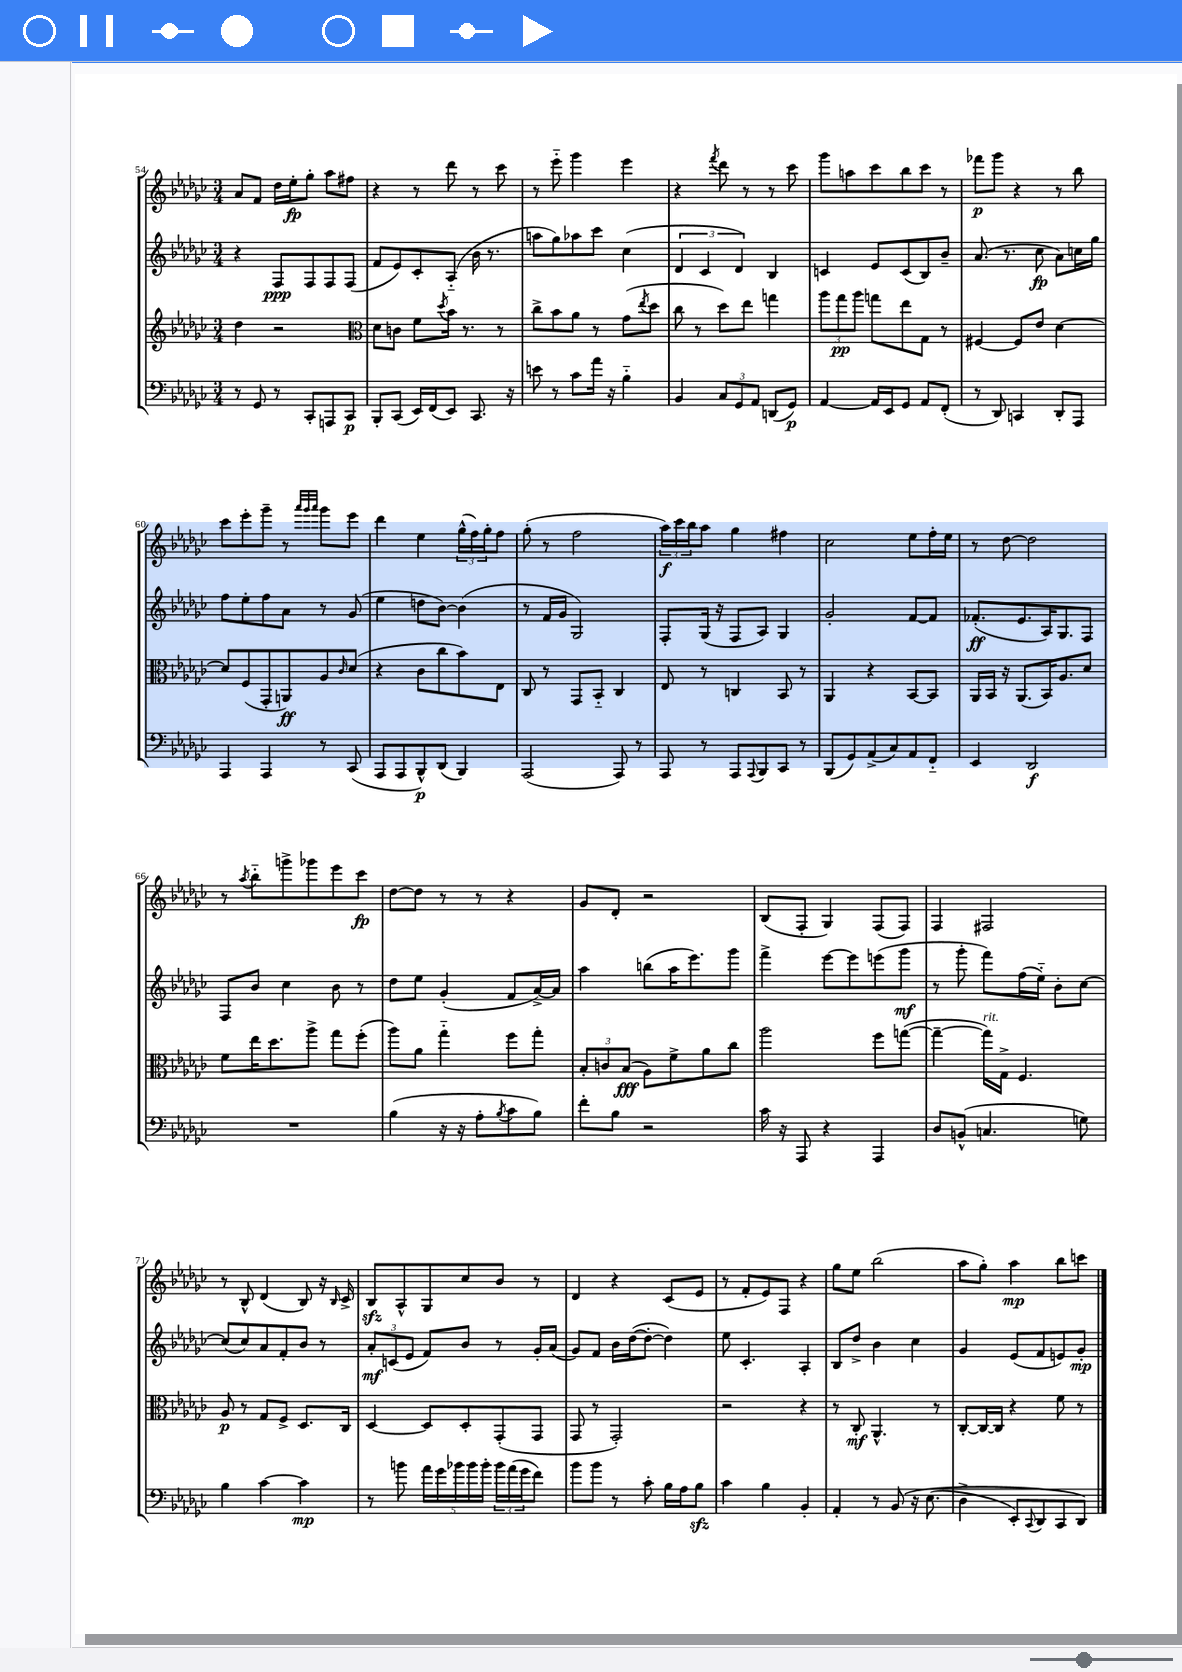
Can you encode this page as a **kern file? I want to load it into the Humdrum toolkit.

**kern	**dynam	**kern	**dynam	**kern	**dynam	**kern	**dynam
*part4	*part4	*part3	*part3	*part2	*part2	*part1	*part1
*staff4	*staff4	*staff3	*staff3	*staff2	*staff2	*staff1	*staff1
*clefF4	*	*clefG2	*	*clefG2	*	*clefG2	*
*k[b-e-a-d-g-c-]	*	*k[b-e-a-d-g-c-]	*	*k[b-e-a-d-g-c-]	*	*k[b-e-a-d-g-c-]	*
*M3/4	*	*M3/4	*	*M3/4	*	*M3/4	*
=54	=54	=54	=54	=54	=54	=54	=54
8r	.	4dd-\	.	4r	.	8a-/L	.
8GG-/	.	.	.	.	.	8f/J	.
8r	.	2r	.	8F/L	ppp	16dd-\LL	.
.	.	.	.	.	.	16ee-'\J	fp
8CC-'/L	.	.	.	8F/	.	8gg-'\J	.
8AAAn/	.	.	.	8F/	.	8aa-\L	.
8CC-/J	p	.	.	(8F/J	.	8ff#X\J	.
=55	=55	=55	=55	=55	=55	=55	=55
*	*	*clefC3	*	*	*	*	*
8BBB-'/L	.	8d-\L	.	8f/L	.	4r	.
(8CC-/J	.	8cn\J	.	8e-/)	.	.	.
16EE-/LL)	.	8f\L	.	8c-'/	.	8r	.
(16FF/J	.	.	.	.	.	.	.
.	.	8qdd-/	.	.	.	.	.
8EE-/J)	.	16b-\Jk	.	(8A-/J	.	8ddd-\	.
.	.	8.r	.	.	.	.	.
8.CC-/	.	.	.	16b-\	.	8r	.
.	.	.	.	8.r	.	.	.
.	.	8r	.	.	.	8ccc-\	.
16r	.	.	.	.	.	.	.
=56	=56	=56	=56	=56	=56	=56	=56
8en\	.	8cc-^\L	.	8aan\L	.	8r	.
8r	.	8b-\	.	8gg-\)	.	8eee-\	.
8c-\L	.	8a-\J	.	8aa-X\	.	4ggg-\	.
16a-\Jk	.	8r	.	8ccc-\J	.	.	.
16r	.	.	.	.	.	.	.
4B-\	.	(8g-\L	.	(4cc-\	.	4eee-\	.
.	.	8qee-/	.	.	.	.	.
.	.	8dd-\J	.	.	.	.	.
=57	=57	=57	=57	=57	=57	=57	=57
4BB-/	.	8cc-\	.	6d-/	.	4r	.
.	.	8r	.	.	.	.	.
.	.	.	.	6c-/	.	.	.
.	.	.	.	.	.	8qfff/	.
12C-/L	.	8dd-\L)	.	.	.	8ddd-\	.
12GG-/	.	.	.	6d-/)	.	.	.
.	.	8ee-\J	.	.	.	8r	.
12AA-/J	.	.	.	.	.	.	.
(8DDn/L	.	4ggn\	.	4B-/	.	8r	.
8GG-/J)	p	.	.	.	.	8ccc-\	.
=58	=58	=58	=58	=58	=58	=58	=58
[4AA-/	.	12aa-\L	.	4cn/	.	8ggg-\L	.
.	.	12gg-\	pp	.	.	.	.
.	.	.	.	.	.	8aan\	.
.	.	12aa-\J	.	.	.	.	.
16AA-/LL]	.	8ggn\L	.	8e-/L	.	8ccc-\	.
16EE-/J	.	.	.	.	.	.	.
8GG-/J	.	8ee-\	.	(8c/	.	8bb-\	.
8AA-/L	.	8G-\J	.	8B-/)	.	8ccc-\J	.
(8FF'/J	.	8r	.	8b-~/J	.	8r	.
=59	=59	=59	=59	=59	=59	=59	=59
8r	.	[4F#X/	.	(8.a-/	.	8fff-X\L	p
8DD-/)	.	.	.	.	.	8ggg-\J	.
.	.	.	.	8.r	.	.	.
4CCn/	.	8F#/L]	.	.	.	4r	.
.	.	8e-/J	.	8cc-\	fp	.	.
8DD-'/L	.	[4d-\	.	8a-\L)	.	8r	.
8AAA-/J	.	.	.	16ccn\L	.	8bb-\	.
.	.	.	.	16gg-\JJ	.	.	.
!!LO:LB:g=z
=60	=60	=60	=60	=60	=60	=60	=60
4AAA-/	.	8d-/L]	.	8ff\L	.	8ccc-\L	.
.	.	(8F/	.	8ee-'\	.	8eee-'\	.
4AAA-/	.	8GG-'/	.	8ff\	.	8ggg-~\J	.
.	.	8AAn/)	ff	8a-\J	.	8r	.
.	.	.	.	.	.	32qqaaa-/LLL	.
.	.	.	.	.	.	32qqggg-/	.
.	.	.	.	.	.	32qqaaa-/JJJ	.
8r	.	8A-/	.	8r	.	8ggg-\L	.
.	.	16qqc-/	.	.	.	.	.
(8CC-/	.	(8d-/J	.	(8g-/	.	8eee-\J	.
=61	=61	=61	=61	=61	=61	=61	=61
8AAA-/L	.	4r	.	4ee-\	.	4ddd-\	.
8AAA-/	.	.	.	.	.	.	.
8BBB-^^/)	p	8c-\L	.	8ddn\L	.	4ee-\	.
(8DD-/J	.	8cc-\	.	[8b-\J)	.	.	.
4BBB-/)	.	8b-\)	.	(4b-\]	.	(24gg-^^\LL	.
.	.	.	.	.	.	24ff\)	.
.	.	.	.	.	.	24gg-'\J	.
.	.	8E-\J	.	.	.	8ff\J	.
=62	=62	=62	=62	=62	=62	=62	=62
(2AAA-/	.	8C-/	.	8r	.	(8gg-'\	.
.	.	8r	.	16f/LL	.	8r	.
.	.	.	.	16g-/JJ	.	.	.
.	.	8GG-/L	.	2G-/)	.	2ff\	.
.	.	8BB-/J	.	.	.	.	.
8AAA-/)	.	4C-/	.	.	.	.	.
8r	.	.	.	.	.	.	.
=63	=63	=63	=63	=63	=63	=63	=63
8AAA-/	.	8E-/	.	8F'/L	.	24aa-\LL)	f
.	.	.	.	.	.	24ccc-\	.
.	.	.	.	.	.	24bb-\J	.
8r	.	8r	.	(16G-/Jk	.	8aa-\J	.
.	.	.	.	16r	.	.	.
8AAA-/L	.	4Cn/	.	8F/L	.	4gg-\	.
8qqAAA-/	.	.	.	.	.	.	.
8BBB-/	.	.	.	8A-/J)	.	.	.
8CC-/J	.	8BB-/	.	4G-/	.	4ff#X\	.
8r	.	8r	.	.	.	.	.
=64	=64	=64	=64	=64	=64	=64	=64
(8BBB-/L	.	4AA-/	.	2g-'/	.	2cc-\	.
8GG-/)	.	.	.	.	.	.	.
(8AA-^/	.	4r	.	.	.	.	.
8C-/)	.	.	.	.	.	.	.
8AA-/	.	[8BB-/L	.	[8f/L	.	8ee-\L	.
8FF/J	.	8BB-/J]	.	8f/J]	.	16ff'\L	.
.	.	.	.	.	.	16ee-\JJ	.
=65	=65	=65	=65	=65	=65	=65	=65
4EE-/	.	16AA-/LL	.	(8.f-X'/L	ff	8r	.
.	.	16BB-/JJ	.	.	.	.	.
.	.	16r	.	.	.	[8dd-\	.
.	.	(8.AA-/L	.	8.e-/	.	.	.
2DD-/	f	.	.	.	.	2dd-\]	.
.	.	16BB-/K)	.	16A-/K)	.	.	.
.	.	8.A-/	.	8.G-/	.	.	.
.	.	8d-/J	.	8F/J	.	.	.
!!LO:LB:g=z
=66	=66	=66	=66	=66	=66	=66	=66
2.r	.	8f\L	.	8F/L	.	8r	.
.	.	.	.	.	.	8qaa-/	.
.	.	16ee-\K	.	8b-/J	.	8bb-\L	.
.	.	8.dd-\	.	.	.	.	.
.	.	.	.	4cc-\	.	8gggn^\	.
.	.	8aa-^\J	.	.	.	8ggg-X\	.
.	.	8gg-\L	.	8b-\	.	8eee-\	.
.	.	(8ff'\J	.	8r	.	8ccc-\J	fp
=67	=67	=67	=67	=67	=67	=67	=67
(4B-\	.	8aa-\L)	.	8dd-\L	.	[8dd-\L	.
.	.	8a-\J	.	8ee-\J	.	8dd-\J]	.
16r	.	4gg-\	.	(4g-'/	.	8r	.
16r	.	.	.	.	.	.	.
8A-'\L	.	.	.	.	.	8r	.
8qB-/	.	.	.	.	.	.	.
8c-\	.	8ff\L	.	8f/L	.	4r	.
8B-\J)	.	8gg-'\J	.	[16a-^/L)	.	.	.
.	.	.	.	16a-/JJ]	.	.	.
=68	=68	=68	=68	=68	=68	=68	=68
8f'\L	.	12B-'/L	.	4aa-\	.	8g-/L	.
.	.	12cn/	.	.	.	.	.
8B-\J	.	.	.	.	.	8d-'/J	.
.	.	(12B-/J	fff	.	.	.	.
2r	.	8A-\L)	.	(8bbn\L	.	2r	.
.	.	8f^\	.	16aa-\K	.	.	.
.	.	.	.	8.eee-\)	.	.	.
.	.	8a-\	.	.	.	.	.
.	.	8cc-\J	.	8ggg-\J	.	.	.
=69	=69	=69	=69	=69	=69	=69	=69
16c-\	.	2aa-\	.	4fff^\	.	(8B-/L	.
16r	.	.	.	.	.	.	.
8AAA-/	.	.	.	.	.	8F'/J	.
4r	.	.	.	[8eee-\L	.	4G-/)	.
.	.	.	.	8eee-\]	.	.	.
4AAA-/	.	8ff\L	.	(8eeen\	.	(8F/L	.
.	.	([8ggn\J	.	8ggg-\J	mf	8F/J)	.
=70	=70	=70	=70	=70	=70	=70	=70
8D-/L	.	4gg~\_	.	8r	.	4F/	.
(8BBn^^/J	.	.	.	8ggg-'\	.	.	.
!	!	!LO:TX:a:i:t=rit.	!	!	!	!	!
4.Cn/	.	16gg\LL])	.	8fff\L)	.	2F#X/	.
.	.	16G-^\JJ	.	.	.	.	.
.	.	4.F/	.	(16ff\L	.	.	.
.	.	.	.	16ee-\JJ)	.	.	.
.	.	.	.	8b-'\L	.	.	.
8Gn\)	.	.	.	[8cc-\J	.	.	.
!!LO:LB:g=z
=71	=71	=71	=71	=71	=71	=71	=71
4B-\	.	8A-/	p	(8cc-/L]	.	8r	.
.	.	8r	.	8cc-/)	.	8B-^^/	.
[4c-\	.	8G-/L	.	8a-/	.	(4d-/	.
.	.	8F^/J	.	8f'/	.	.	.
4c-\]	mp	8.D-/L	.	8b-/J	.	8B-/)	.
.	.	.	.	8r	.	16r	.
.	.	.	.	.	.	16qqB-/	.
.	.	16C-/Jk	.	.	.	16c-^/	.
=72	=72	=72	=72	=72	=72	=72	=72
8r	.	[4D-/	.	12a-'/L	mf	8B-zz/L	.
.	.	.	.	(12cn/	.	.	.
8bn\	.	.	.	.	.	8A-^^/	.
.	.	.	.	12e-/J	.	.	.
20a-\LL	.	8D-/L]	.	8f/L)	.	8G-/	.
20g-\	.	.	.	.	.	.	.
20b-X\	.	.	.	.	.	.	.
.	.	8D-'/	.	8b-/J	.	8cc-/	.
20b-\	.	.	.	.	.	.	.
20b-'\JJ	.	.	.	.	.	.	.
24b-\LL	.	(8GG-'/	.	8r	.	8b-/J	.
(24a-\	.	.	.	.	.	.	.
24g-\J	.	.	.	.	.	.	.
8f\J)	.	8GG-/J	.	16g-'/LL	.	8r	.
.	.	.	.	(16a-/JJ	.	.	.
=73	=73	=73	=73	=73	=73	=73	=73
8b-\L	.	8GG-/	.	8g-/L)	.	4d-/	.
8b-\J	.	8r	.	8f/J	.	.	.
8r	.	2GG-'/)	.	16b-\LL	.	4r	.
.	.	.	.	([16dd-\J	.	.	.
8c-'\	.	.	.	8dd-'\J_	.	.	.
16B-\LL	.	.	.	4dd-\])	.	(8c-/L	.
16A-\J	.	.	.	.	.	.	.
8B-zz\J	.	.	.	.	.	8e-/J	.
=74	=74	=74	=74	=74	=74	=74	=74
4c-\	.	2r	.	8ee-\	.	8r	.
.	.	.	.	4.c-'/	.	8f'/L	.
4B-\	.	.	.	.	.	8e-/)	.
.	.	.	.	.	.	8F/J	.
4BB-'/	.	4r	.	4A-'/	.	4r	.
=75	=75	=75	=75	=75	=75	=75	=75
4AA-'/	.	8r	.	8B-/L	.	8gg-\L	.
.	.	8C-'/	mf	8dd-^/J	.	8ee-\J	.
8r	.	4.AA-^^/	.	4b-\	.	(2bb-\	.
(8BB-/	.	.	.	.	.	.	.
16r	.	.	.	4cc-\	.	.	.
(8.E-\	.	.	.	.	.	.	.
.	.	8r	.	.	.	.	.
=76	=76	=76	=76	=76	=76	=76	=76
4D-^\	.	[8C-'/L	.	4g-/	.	8aa-\L	.
.	.	16C-/L_	.	.	.	8gg-'\J)	.
.	.	16C-/JJ]	.	.	.	.	.
8EE-'/L)	.	4r	.	(8e-/L	.	4aa-\	mp
8qqCC-/	.	.	.	.	.	.	.
8DD-/	.	.	.	8f/	.	.	.
8CC-/	.	8f\	.	8en/)	.	8bb-\L	.
8DD-/J)	.	8r	.	8g-'/J	mp	8cccn\J	.
==	==	==	==	==	==	==	==
*-	*-	*-	*-	*-	*-	*-	*-
